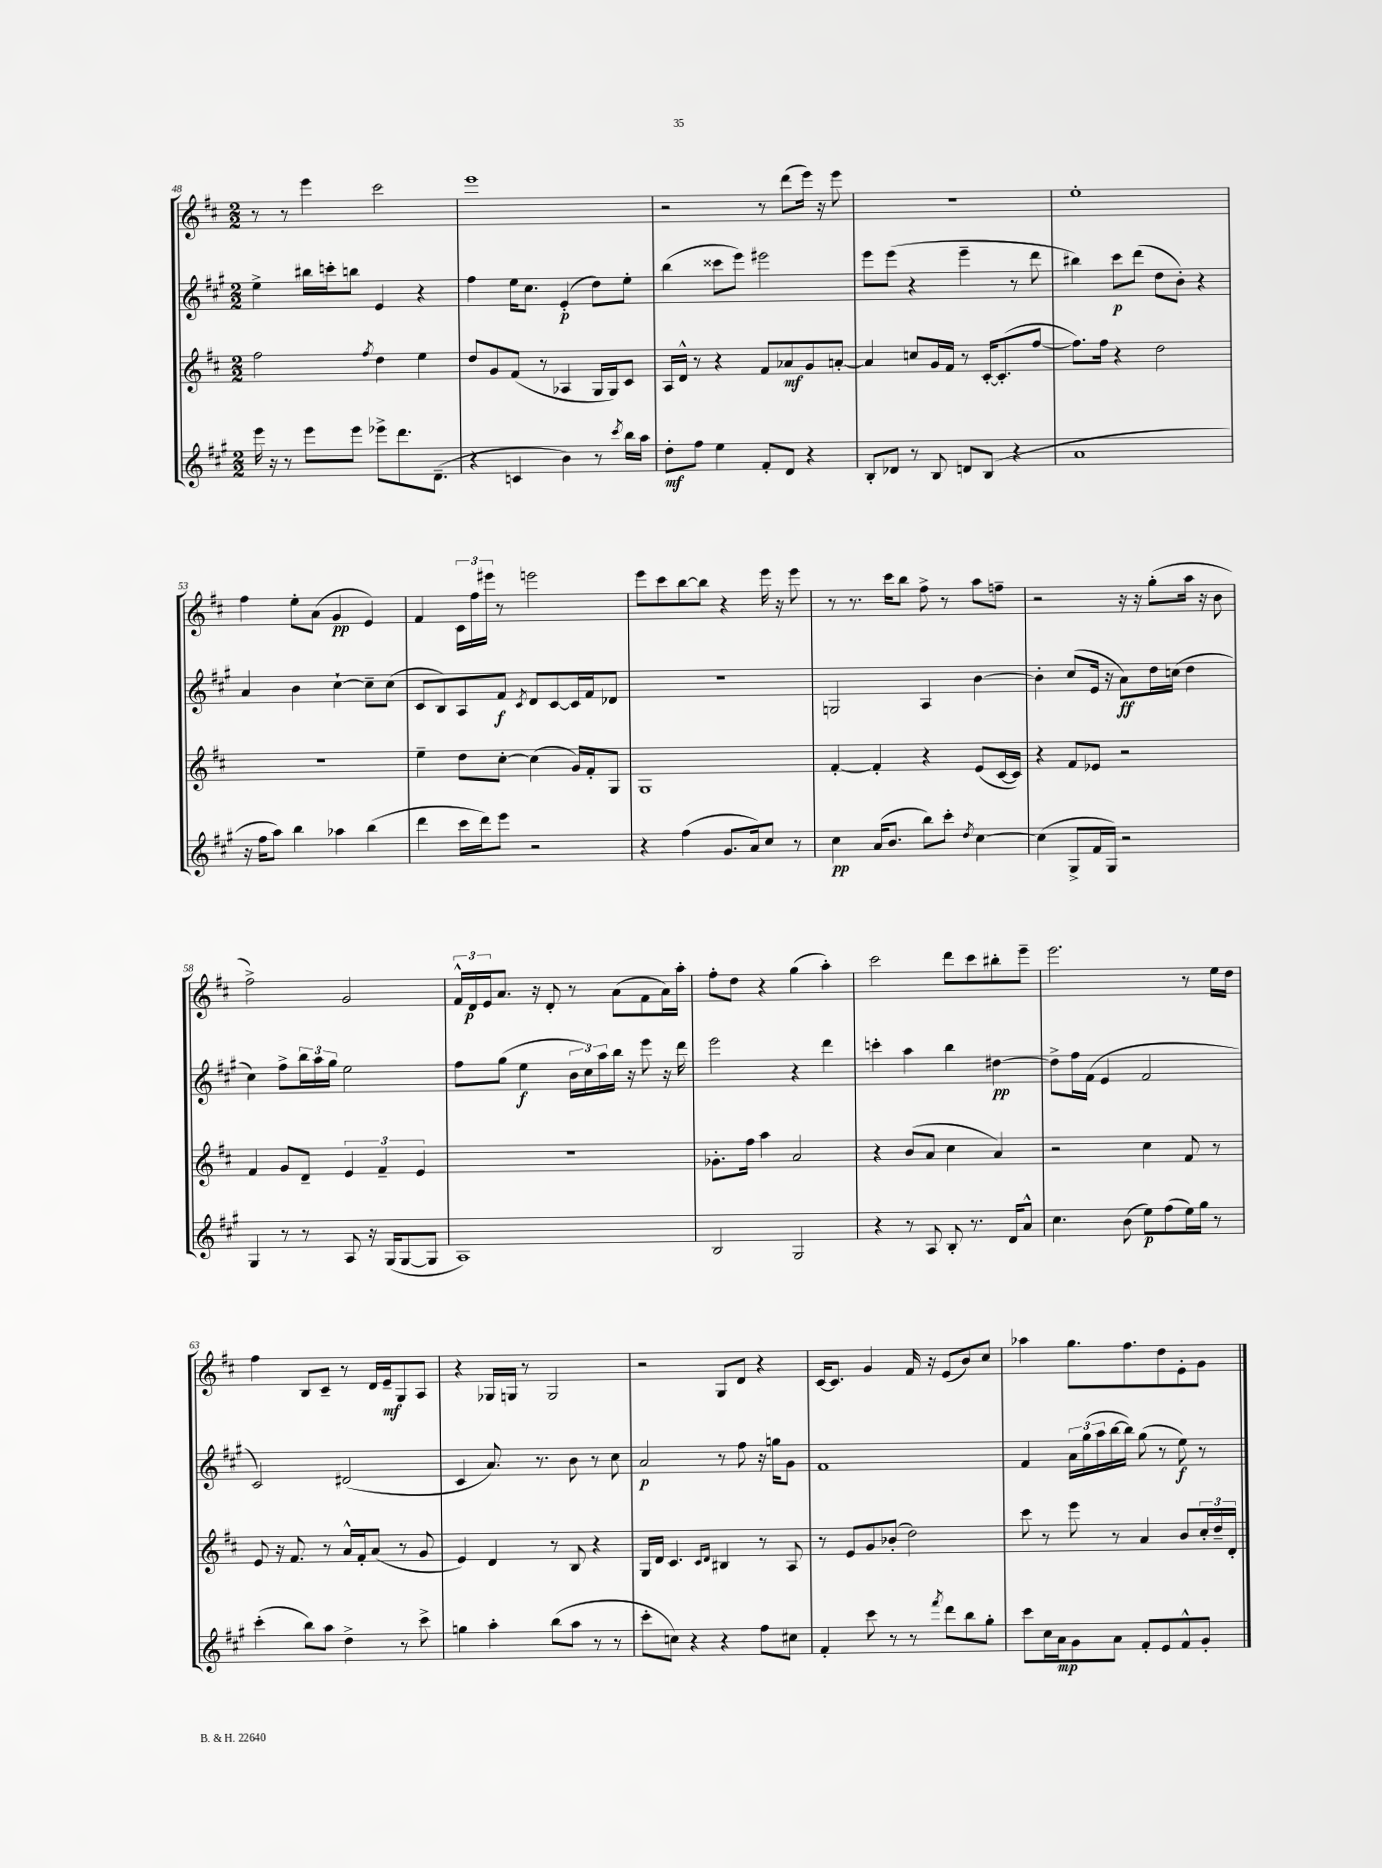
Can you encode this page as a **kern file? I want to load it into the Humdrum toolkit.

**kern	**dynam	**kern	**dynam	**kern	**dynam	**kern	**dynam
*part4	*part4	*part3	*part3	*part2	*part2	*part1	*part1
*staff4	*staff4	*staff3	*staff3	*staff2	*staff2	*staff1	*staff1
*clefG2	*	*clefG2	*	*clefG2	*	*clefG2	*
*k[f#c#g#]	*	*k[f#c#]	*	*k[f#c#g#]	*	*k[f#c#]	*
*M2/2	*	*M2/2	*	*M2/2	*	*M2/2	*
=48	=48	=48	=48	=48	=48	=48	=48
16eee\	.	2ff#\	.	4ee^\	.	8r	.
16r	.	.	.	.	.	.	.
8r	.	.	.	.	.	8r	.
8eee\L	.	.	.	16bb#X\LL	.	4eee\	.
.	.	.	.	16cccn'\J	.	.	.
8eee\J	.	.	.	8bbn\J	.	.	.
.	.	8qff#/	.	.	.	.	.
8eee-X^\L	.	4dd\	.	4e/	.	2ccc#\	.
8.ddd\	.	.	.	.	.	.	.
.	.	4ee\	.	4r	.	.	.
(8.d~\J	.	.	.	.	.	.	.
=49	=49	=49	=49	=49	=49	=49	=49
4r	.	8dd/L	.	4ff#\	.	1eee	.
.	.	8g/	.	.	.	.	.
4cn/	.	(8f#/J	.	16ee\KL	.	.	.
.	.	.	.	8.cc#\J	.	.	.
.	.	8r	.	.	.	.	.
4b\)	.	4A-X/	.	(4e'/	p	.	.
8r	.	16G/LL	.	8dd\L)	.	.	.
.	.	16G/J)	.	.	.	.	.
8qccc#/	.	.	.	.	.	.	.
16bb\LL	.	8c#/J	.	8ee'\J	.	.	.
16aa\JJ	.	.	.	.	.	.	.
=50	=50	=50	=50	=50	=50	=50	=50
8dd'\L	mf	16A/LL	.	(4bb\	.	2r	.
.	.	16d^^/JJ	.	.	.	.	.
8ff#\J	.	8r	.	.	.	.	.
4ee\	.	4r	.	8ccc##X\L	.	.	.
.	.	.	.	8eee\J)	.	.	.
8f#'/L	.	8f#/L	.	2eee#X\	.	8r	.
8d/J	.	8a-X/	mf	.	.	(8ddd\L	.
4r	.	8g/	.	.	.	16eee\Jk)	.
.	.	.	.	.	.	16r	.
.	.	[8an'/J	.	.	.	8eee\	.
=51	=51	=51	=51	=51	=51	=51	=51
8B'/L	.	4a/]	.	8eee\L	.	1r	.
8d-X/J	.	.	.	(8eee\J	.	.	.
8r	.	8ccn/L	.	4r	.	.	.
8B/	.	16g/L	.	.	.	.	.
.	.	16f#/JJ	.	.	.	.	.
8dn/L	.	8r	.	4eee~\	.	.	.
(8B/J	.	[16c#'/KL	.	.	.	.	.
.	.	(8.c#'/]	.	.	.	.	.
4r	.	.	.	8r	.	.	.
.	.	[8ff#/J	.	8ddd\	.	.	.
=52	=52	=52	=52	=52	=52	=52	=52
1a	.	8.ff#\L])	.	4bb#X\)	.	1ee'	.
.	.	16ff#\Jk	.	.	.	.	.
.	.	4r	.	8ccc#\L	p	.	.
.	.	.	.	(8ddd\J	.	.	.
.	.	2dd\	.	8dd\L	.	.	.
.	.	.	.	8b'\J)	.	.	.
.	.	.	.	4r	.	.	.
!!LO:LB:g=z
=53	=53	=53	=53	=53	=53	=53	=53
16r	.	1r	.	4a/	.	4ff#\	.
16ff#\KL	.	.	.	.	.	.	.
8aa\J)	.	.	.	.	.	.	.
4bb\	.	.	.	4b\	.	8ee'\L	.
.	.	.	.	.	.	(8a\J	.
4aa-X\	.	.	.	[4cc#`\	.	4g/	pp
(4bb\	.	.	.	8cc#~\L]	.	4e/)	.
.	.	.	.	(8cc#\J	.	.	.
=54	=54	=54	=54	=54	=54	=54	=54
4ddd\	.	4ee~\	.	8c#/L	.	4f#/	.
.	.	.	.	8B/)	.	.	.
16ccc#\LL	.	8dd\L	.	8A/	.	24c#\LL	.
.	.	.	.	.	.	24ff#\	.
16ddd\J)	.	.	.	.	.	.	.
.	.	.	.	.	.	24eee#X\JJ	.
8eee\J	.	[8cc#'\J	.	8f#/J	f	8r	.
.	.	.	.	8qc#/	.	.	.
2r	.	(4cc#\]	.	8d/L	.	2eeen\	.
.	.	.	.	[8c#/	.	.	.
.	.	16g/LL)	.	16c#/L]	.	.	.
.	.	16f#'/J	.	16f#/J	.	.	.
.	.	8G/J	.	8d-X/J	.	.	.
=55	=55	=55	=55	=55	=55	=55	=55
4r	.	1G	.	1r	.	8eee\L	.
.	.	.	.	.	.	8ccc#\	.
(4ff#\	.	.	.	.	.	[8bb\	.
.	.	.	.	.	.	8bb\J]	.
8.g#/L	.	.	.	.	.	4r	.
16a/k)	.	.	.	.	.	.	.
8cc#/J	.	.	.	.	.	16eee\	.
.	.	.	.	.	.	16r	.
8r	.	.	.	.	.	8eee\	.
=56	=56	=56	=56	=56	=56	=56	=56
4cc#\	pp	[4f#'/	.	2Gn/	.	8r	.
.	.	.	.	.	.	8.r	.
(16a/KL	.	4f#'/]	.	.	.	.	.
8.b/J	.	.	.	.	.	16ccc#\KL	.
.	.	.	.	.	.	8bb\J	.
8bb\L)	.	4r	.	4A/	.	8ff#^\	.
8ccc#'\J	.	.	.	.	.	8r	.
8qdd/	.	.	.	.	.	.	.
[4cc#\	.	(8e/L	.	[4b\	.	8aa\L	.
.	.	[16c#/L	.	.	.	8ffn~\J	.
.	.	16c#/JJ])	.	.	.	.	.
=57	=57	=57	=57	=57	=57	=57	=57
(4cc#\]	.	4r	.	4b'\]	.	2r	.
8G#^/L	.	8f#/L	.	(8cc#/L	.	.	.
16f#/L	.	8e-X/J	.	16e/Jk	.	.	.
16G#/JJ)	.	.	.	16r	.	.	.
2r	.	2r	.	8a\L)	ff	16r	.
.	.	.	.	.	.	16r	.
.	.	.	.	16dd\L	.	(8gg'\L	.
.	.	.	.	(16ccn\JJ	.	.	.
.	.	.	.	4dd\	.	16aa\Jk	.
.	.	.	.	.	.	16r	.
.	.	.	.	.	.	8b\	.
!!LO:LB:g=z
=58	=58	=58	=58	=58	=58	=58	=58
4G#/	.	4f#/	.	4cc#\)	.	2ff#^\)	.
8r	.	8g/L	.	8ff#^\L	.	.	.
8r	.	8d~/J	.	24bb\L	.	.	.
.	.	.	.	24aa\	.	.	.
.	.	.	.	24gg#\JJ	.	.	.
8A/	.	6e/	.	2ee\	.	2g/	.
16r	.	.	.	.	.	.	.
.	.	6f#~/	.	.	.	.	.
(16G#/KL	.	.	.	.	.	.	.
[8G#/	.	.	.	.	.	.	.
.	.	6e/	.	.	.	.	.
8G#/J]	.	.	.	.	.	.	.
=59	=59	=59	=59	=59	=59	=59	=59
1A)	.	1r	.	8ff#\L	.	24f#^^/LL	.
.	.	.	.	.	.	24d/	p
.	.	.	.	.	.	24e/J	.
.	.	.	.	(8gg#\J	.	8.a/J	.
.	.	.	.	4ee\	f	.	.
.	.	.	.	.	.	16r	.
.	.	.	.	.	.	8d'/	.
.	.	.	.	24b\LL	.	8r	.
.	.	.	.	24cc#\)	.	.	.
.	.	.	.	24aa\	.	.	.
.	.	.	.	16bb\JJ	.	(8a\L	.
.	.	.	.	16r	.	.	.
.	.	.	.	8eee\	.	8f#\	.
.	.	.	.	16r	.	16a\L)	.
.	.	.	.	16ddd\	.	16aa'\JJ	.
=60	=60	=60	=60	=60	=60	=60	=60
2B/	.	8.g-X'\L	.	2eee\	.	8ff#'\L	.
.	.	.	.	.	.	8dd\J	.
.	.	16ff#\Jk	.	.	.	.	.
.	.	4aa\	.	.	.	4r	.
2G#/	.	2a/	.	4r	.	(4gg\	.
.	.	.	.	4ddd\	.	4aa'\)	.
=61	=61	=61	=61	=61	=61	=61	=61
4r	.	4r	.	4cccn'\	.	2ccc#\	.
8r	.	(8b/L	.	4aa\	.	.	.
8A/	.	8a/J	.	.	.	.	.
8B'/	.	4cc#\	.	4bb\	.	8ddd\L	.
8.r	.	.	.	.	.	8ccc#\	.
.	.	4a/)	.	[4dd#X\	pp	8bb#X'\	.
16d/KL	.	.	.	.	.	.	.
8a^^/J	.	.	.	.	.	8eee~\J	.
=62	=62	=62	=62	=62	=62	=62	=62
4.cc#\	.	2r	.	8dd#^\L]	.	2.eee\	.
.	.	.	.	16ff#\L	.	.	.
.	.	.	.	(16f#\JJ	.	.	.
.	.	.	.	4e/	.	.	.
(8b\	.	.	.	.	.	.	.
8ee\L)	p	4cc#\	.	2f#/	.	.	.
(8ff#\	.	.	.	.	.	.	.
16ee\L)	.	8f#/	.	.	.	8r	.
16gg#\JJ	.	.	.	.	.	.	.
8r	.	8r	.	.	.	16ee\LL	.
.	.	.	.	.	.	16dd\JJ	.
!!LO:LB:g=z
=63	=63	=63	=63	=63	=63	=63	=63
(4ccc#'\	.	8e/	.	2c#/)	.	4ff#\	.
.	.	16r	.	.	.	.	.
.	.	8.f#/	.	.	.	.	.
8bb\L)	.	.	.	.	.	8B/L	.
8aa\J	.	8r	.	.	.	8c#~/J	.
4dd^\	.	16a^^/LL	.	(2d#X/	.	8r	.
.	.	16f#'/J	.	.	.	.	.
.	.	(8a/J	.	.	.	16d/LL	.
.	.	.	.	.	.	16e~/J	mf
8r	.	8r	.	.	.	8G/	.
8ccc#^\	.	8g/	.	.	.	8A/J	.
=64	=64	=64	=64	=64	=64	=64	=64
4ggn\	.	4e/)	.	4c#/	.	4r	.
4aa'\	.	4d/	.	8.a/)	.	16G-X/LL	.
.	.	.	.	.	.	16Gn/JJ	.
.	.	.	.	.	.	8r	.
.	.	.	.	8.r	.	.	.
(8bb\L	.	8r	.	.	.	2G/	.
8aa\J	.	8B/	.	8b\	.	.	.
8r	.	4r	.	8r	.	.	.
8r	.	.	.	8cc#\	.	.	.
=65	=65	=65	=65	=65	=65	=65	=65
8ccc#'\L	.	16G/LL	.	2a/	p	2r	.
.	.	16d/JJ	.	.	.	.	.
8ccn\J)	.	4.c#/	.	.	.	.	.
4r	.	.	.	.	.	.	.
.	.	16qqc#/LL	.	.	.	.	.
.	.	16qqd/JJ	.	.	.	.	.
4r	.	4B#X/	.	8r	.	8G/L	.
.	.	.	.	8ff#\	.	8d/J	.
8ff#\L	.	8r	.	16r	.	4r	.
.	.	.	.	16ggn\KL	.	.	.
8cc#X\J	.	8A/	.	8g#\J	.	.	.
=66	=66	=66	=66	=66	=66	=66	=66
4f#'/	.	8r	.	1f#	.	[16c#/KL	.
.	.	.	.	.	.	8.c#/J]	.
.	.	8e/L	.	.	.	.	.
8ccc#\	.	8g/	.	.	.	4g/	.
8r	.	(8b-X'/J	.	.	.	.	.
8r	.	2dd\)	.	.	.	16f#/	.
.	.	.	.	.	.	16r	.
8qfff#/	.	.	.	.	.	.	.
8ddd\L	.	.	.	.	.	(8e/L	.
8bb\	.	.	.	.	.	8b/)	.
8gg#'\J	.	.	.	.	.	8cc#/J	.
=67	=67	=67	=67	=67	=67	=67	=67
8ccc#\L	.	8ccc#\	.	4f#/	.	4aa-X\	.
16cc#\L	.	8r	.	.	.	.	.
16a\J	mp	.	.	.	.	.	.
8g#\	.	8eee\	.	24a\LL	.	8.gg\L	.
.	.	.	.	(24gg#\	.	.	.
.	.	.	.	24aa\	.	.	.
8a\J	.	8r	.	[16bb\	.	.	.
.	.	.	.	16bb\JJ])	.	8.ff#\	.
8f#'/L	.	4a/	.	(8gg#\	.	.	.
8e/	.	.	.	8r	.	8dd\	.
8f#^^/	.	8b/L	.	8ee\)	f	8e'\	.
8g#'/J	.	24cc#'/L	.	8r	.	8g\J	.
.	.	24dd~/	.	.	.	.	.
.	.	24d'/JJ	.	.	.	.	.
==	==	==	==	==	==	==	==
*-	*-	*-	*-	*-	*-	*-	*-
